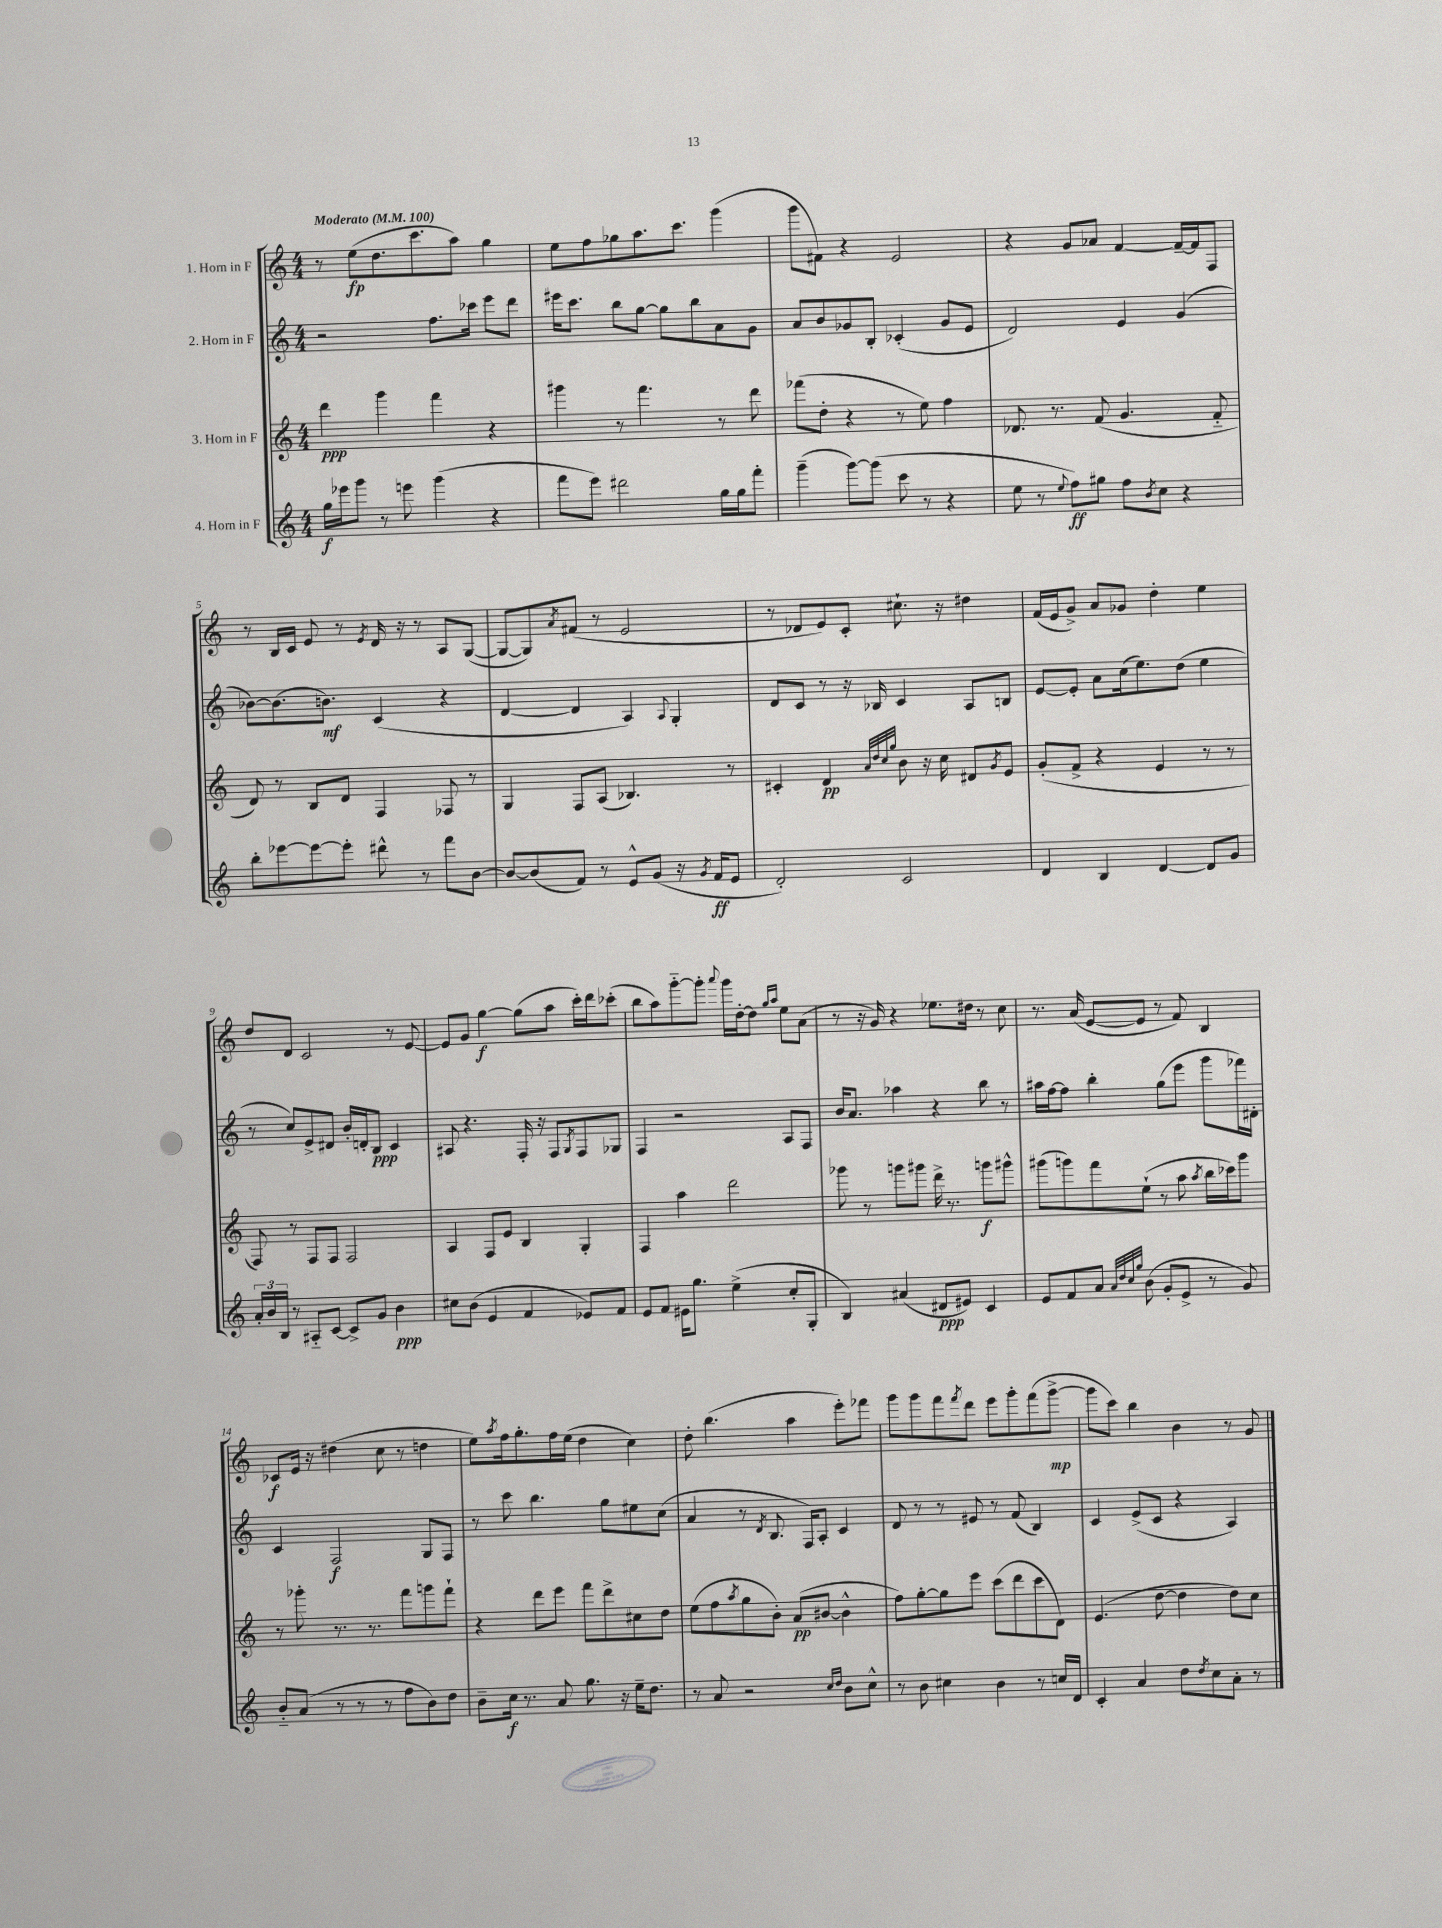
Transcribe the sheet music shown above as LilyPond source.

<<
\new StaffGroup <<
\new Staff = "s0" \with { instrumentName = "1. Horn in F" } {
    \clef treble \key c \major \numericTimeSignature \time 4/4 \tempo "Moderato" 4 = 100
    r8 e''8\fp( d''8. c'''8. a''8) g''4 |
    e''8 f''8 ges''8 a''8. c'''8. g'''4( |
    g'''8 fis'8) r4 e'2 |
    r4 g'8 aes'8 f'4~ f'16~-- f'16 f8 |
    r8 b16 c'16 e'8 r8 \acciaccatura { e'8 } d'16 r16 r8 a8 g8~( |
    g8~ g8) \acciaccatura { a'8 } fis'8( r8 e'2 |
    r8 des'8 e'8) c'8-. cis''8.-! r16 dis''4 |
    f'16( e'16 g'8->) a'8 ges'8 d''4-. e''4 |
    d''8 d'8 c'2 r8 e'8~ |
    e'8 g'8 g''4~\f g''8( a''8 c'''16-.) d'''16 ces'''8-.( |
    b''8 a''8) g'''8~-_ g'''8-. \appoggiatura { a'''8 } g'''16 d''16~-. d''8 \grace { g''16 a''16 } e''8 a'8( |
    r8 r16 g'16) r4 ees''8. dis''16 r8 c''8 |
    r8. a'16( e'8~ e'8 r8 f'8) b4 |
    ces'8\f e'16 r16 dis''4( c''8 r8 d''4 |
    e''8) \acciaccatura { a''8 } f''16 g''8.-. f''16 e''16( d''4 c''4) |
    d''8-. b''4.( a''4 e'''8-.) fes'''8 |
    g'''8 g'''8 f'''8 \acciaccatura { f'''8 } d'''8 e'''8 g'''8-. f'''8( g'''8~->\mp |
    g'''8 c'''8) b''4 b'4 r8 g'8 \bar "|." |
}
\new Staff = "s1" \with { instrumentName = "2. Horn in F" } {
    \clef treble \key c \major \numericTimeSignature \time 4/4
    r2 f''8. ces'''16 e'''8 d'''8 |
    eis'''16 c'''8. b''8 g''8~ g''8 b''8 a'8 g'8 |
    a'8 b'8 ges'8 b8-. ces'4-.( ges'8 e'8 |
    d'2) e'4 g'4( |
    bes'8~) bes'8.( b'8.\mf) c'4( r4 |
    d'4~ d'4 a4) \appoggiatura { a8 } g4-. |
    d'8 c'8 r8 r16 bes16 c'4 a8 b8 |
    e'8~ e'8-. a'8 c''16( e''8.) d''8( e''4 |
    r8 c''8) e'8-> dis'8 b'16-. d'16-. b8\ppp c'4 |
    ais8 r4. f16-. r16 f8 \acciaccatura { g8 } f8 ges8 |
    f4 r2 a8 f8 |
    b'16 a'8. aes''4 r4 b''8 r8 |
    ais''16 f''16~ f''8 b''4-. g''8( e'''8 g'''8 fes'''16) dis'16-. |
    c'4 f2\f g8 f8 |
    r8 c'''8 b''4. g''8 eis''8 c''8( |
    a'4 r8 \acciaccatura { d'8 } b8. f16) a8-. c'4 |
    d'8 r8 r8 eis'8 r8 f'8( b4) |
    c'4 e'8->( c'8 r4 a4) \bar "|." |
}
\new Staff = "s2" \with { instrumentName = "3. Horn in F" } {
    \clef treble \key c \major \numericTimeSignature \time 4/4
    d'''4\ppp g'''4 f'''4 r4 |
    gis'''4 r8 f'''4. r8 d'''8 |
    fes'''8( d''8-. r4 r8 e''8) f''4 |
    des'8. r8. f'8( g'4. f'8-_ |
    d'8) r8 b8 d'8 f4 fes8 r8 |
    g4 f8 a8( bes4.) r8 |
    cis'4-. d'4\pp \grace { a'32 d''32 c''32 g''32 } b'8 r16 c''16 dis'8 \acciaccatura { g'8 } e'8 |
    g'8-.( f'8-> r4 e'4 r8 r8 |
    f8) r8 f8 f8 f2 |
    a4 f8 e'8 b4 g4-. |
    f4 a''4 d'''2 |
    ges'''8 r8 g'''8 gis'''8 d'''16-> r8. g'''8\f gis'''8-^ |
    gis'''8( g'''8) f'''8 e''8-!( r8 a''8 \acciaccatura { a''8 } b''16 ces'''16) g'''8 |
    r8 ges'''8-. r8. r8. f'''8 g'''8 f'''8-! |
    r4 d'''8 e'''8 f'''8 d'''8-> cis''8 d''8 |
    e''8( f''8 \acciaccatura { a''8 } g''8 b'8-.) a'8\pp( bis'8~ bis'4-^ |
    f''8) g''8~-. g''8 e'''8 c'''8( d'''8 c'''8 d'8) |
    e'4.( d''8~ d''4 d''8) c''8 \bar "|." |
}
\new Staff = "s3" \with { instrumentName = "4. Horn in F" } {
    \clef treble \key c \major \numericTimeSignature \time 4/4
    g''16\f ees'''16 g'''8 r8 e'''8 g'''4( r4 |
    f'''8 e'''8) dis'''2 g''16 g''16 f'''8-. |
    g'''4--( g'''8~) g'''8( c'''8 r8 r4 |
    e''8 r8 \appoggiatura { e''8 } f''8\ff) gis''8 f''8 \acciaccatura { b'8 } c''8 r4 |
    b''8-. ees'''8~ ees'''8~ ees'''8-. dis'''8-^ r8 f'''8 b'8~ |
    b'8~ b'8( f'8) r8 e'8-^ g'8( r16 \acciaccatura { g'8 } f'16\ff e'8 |
    d'2-.) c'2 |
    d'4 b4 d'4~ d'8 g'8 |
    \tuplet 3/2 { a'16-. b'16 b16 } r8 ais8-_ c'8~ c'8-> g'8 b'4\ppp |
    cis''8 b'8( e'4 f'4 ees'8) f'8 |
    e'8 f'8 eis'16 g''8. e''4->( c''8-. g8-. |
    b4) ais'4( dis'8\ppp eis'8) c'4 |
    e'8 f'8 a'8 \grace { a'32 d''32 c''32 g''32 } b'8( g'8-. e'8-> r8 g'8) |
    b'8-_ a'8( r8 r8 r8 f''8 b'8) d''8 |
    b'8-- c''16\f r8. a'8 g''8. r16 e''16-- d''8. |
    r8 a'8 r2 \grace { c''16 d''16 } b'8 c''8-^ |
    r8 b'8 cis''4 b'4 r8 c''16 d'16 |
    c'4-. a'4 d''8 \acciaccatura { d''8 } c''8 a'8-. r8 \bar "|." |
}
>>
>>
